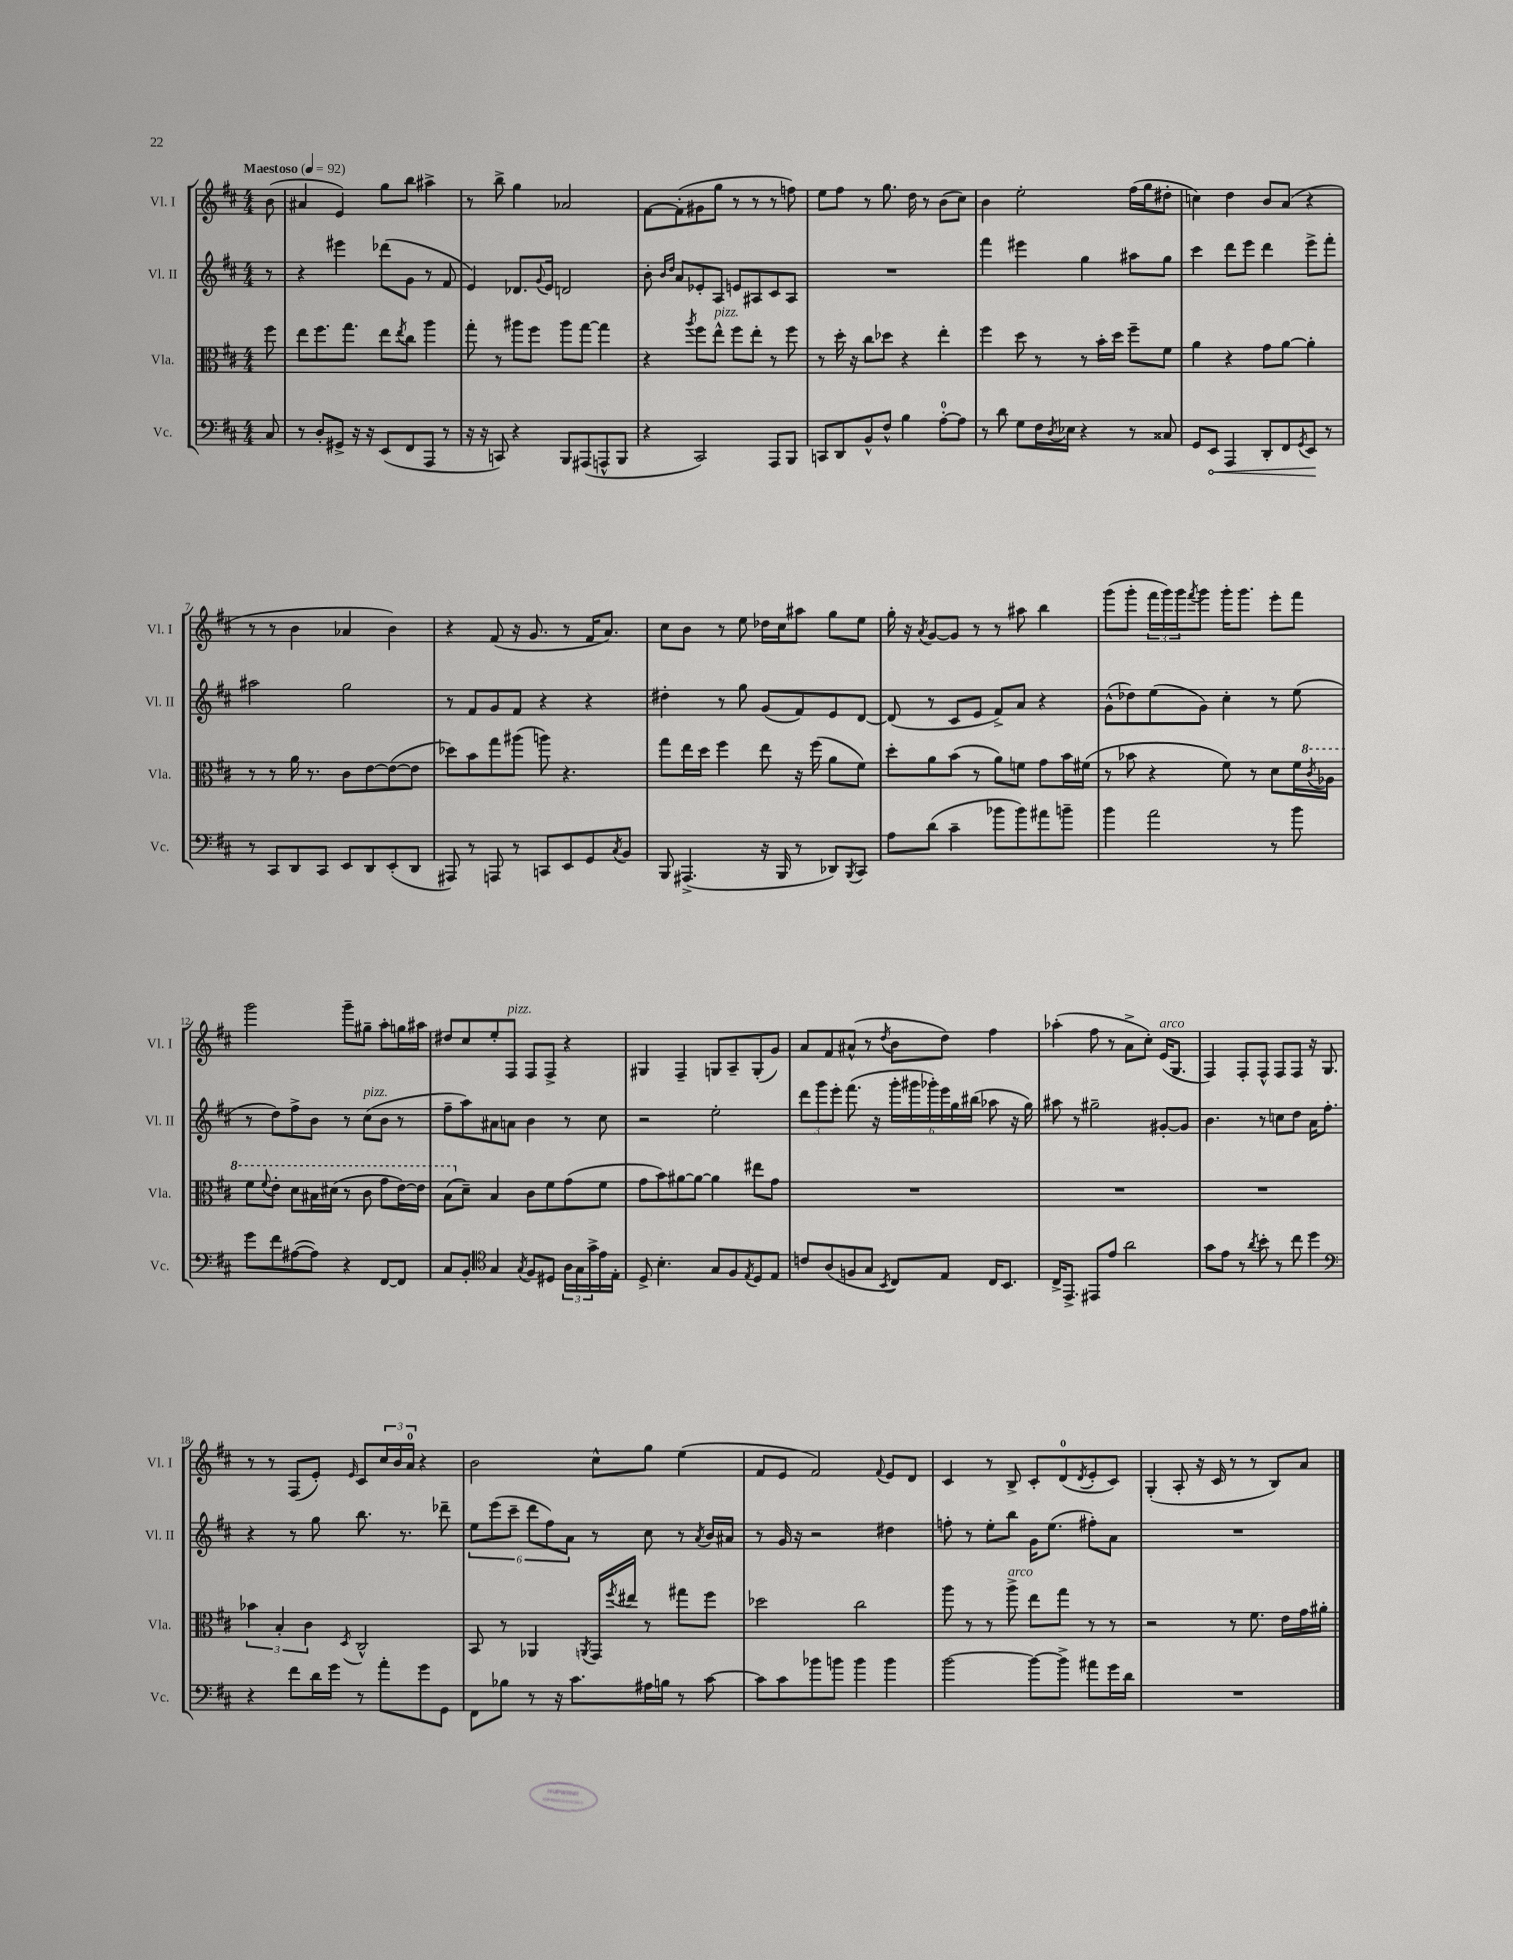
<<
\new StaffGroup <<
\new Staff = "s0" \with { instrumentName = "Vl. I" shortInstrumentName = "Vl. I" } {
    \clef treble \key d \major \numericTimeSignature \time 4/4 \partial 8 \tempo "Maestoso" 4 = 92
    b'8( |
    ais'4 e'4) g''8 b''8 ais''4-> |
    r8 b''8-> g''4 aes'2 |
    fis'8~ fis'8-.( gis'8 g''8 r8 r8 r8 f''8) |
    e''8 fis''8 r8 g''8. d''16 r8 b'8( cis''8) |
    b'4 e''2-. fis''16( g''16 dis''8-. |
    c''4) d''4 b'8 a'8( r4 |
    r8 r8 b'4 aes'4 b'4) |
    r4 fis'8( r16 g'8. r8 fis'16 a'8.) |
    cis''8 b'8 r8 e''8 des''16 cis''16 ais''8 g''8 e''8 |
    g''16-. r16 \acciaccatura { a'8 } g'8~ g'8 r8 r8 ais''8 b''4 |
    g'''8( g'''8-. \tuplet 3/2 { fis'''16 g'''16) g'''16 } \acciaccatura { fis'''8 } g'''8 g'''16-. g'''8. e'''8-. fis'''8 |
    g'''2 g'''8-- gis''8-- a''8-. g''16 ais''16 |
    dis''8 cis''8 e''8-. fis8^\markup { \italic "pizz." } fis8 fis8-> r4 |
    gis4 fis4-- g8 a8-- g8-.( g'8) |
    a'8 fis'8 ais'8-^( r8 \acciaccatura { d''8 } b'8 d''8) fis''4 |
    aes''4-.( fis''8 r8 a'8-> cis''8-.) e'16^\markup { \italic "arco" }( g8. |
    fis4) fis8-. fis8-^ fis8 fis8 r16 g8. |
    r8 r8 fis8( e'8-.) \grace { e'16 } cis'8 \tuplet 3/2 { cis''16 b'16 a'16-0 } r4 |
    b'2 cis''8-^ g''8 e''4( |
    fis'8 e'8 fis'2) \appoggiatura { fis'8 } e'8 d'8 |
    cis'4 r8 b8-> cis'8-. d'8-0( \acciaccatura { d'8 } e'8-. cis'8) |
    g4-.( a8-. r16 cis'16 r8 r8 b8) a'8 \bar "|." |
}
\new Staff = "s1" \with { instrumentName = "Vl. II" shortInstrumentName = "Vl. II" } {
    \clef treble \key d \major \numericTimeSignature \time 4/4 \partial 8
    r8 |
    r4 eis'''4 des'''8( g'8 r8 fis'8 |
    e'4) des'8. \appoggiatura { g'8 } e'16 d'2 |
    b'8-. \grace { b'16 d''16 } a'8 ees'8-. a8 e'8 ais8 cis'8 ais8 |
    R1 |
    fis'''4 eis'''4 g''4 ais''8 g''8 |
    cis'''4 d'''8 e'''8 d'''4 e'''8-> fis'''8-. |
    ais''2 g''2 |
    r8 fis'8 g'8 fis'8 r4 r4 |
    dis''4-. r8 g''8 g'8( fis'8) e'8 d'8~ |
    d'8( r8 cis'8 e'8 fis'8->) a'8 r4 |
    g'8-^( des''8) e''8( g'8) cis''4-. r8 e''8( |
    r8 d''8) fis''8-> b'8 r8 cis''8^\markup { \italic "pizz." }( b'8 r8 |
    fis''8-- a''8) ais'8 a'8 b'4 r8 cis''8 |
    r2 e''2-. |
    \tuplet 3/2 { d'''8 g'''8 e'''8-. } fis'''8.( r16 \tuplet 6/4 { g'''16-. gis'''16 ges'''16-.) e'''16 g''16 bis''16( } aes''8 r16 g''16) |
    ais''8 r8 gis''2-- gis'8~-. gis'8 |
    b'4. r8 c''8 d''8 a'16 fis''8.-. |
    r4 r8 g''8 b''8. r8. des'''8-- |
    \tuplet 6/4 { e''8 e'''8( cis'''8-- d'''8 fis''8) a'8 } r8 cis''8 r8 \acciaccatura { a'8 } b'16 ais'16 |
    r8 g'16 r16 r2 dis''4 |
    f''8-. r8 e''8-. b''8 g'16 e''8.( fis''8-.) a'8 |
    R1 \bar "|." |
}
\new Staff = "s2" \with { instrumentName = "Vla." shortInstrumentName = "Vla." } {
    \clef alto \key d \major \numericTimeSignature \time 4/4 \partial 8
    fis''8 |
    e''8 fis''8. g''8. e''8 \acciaccatura { e''8 } cis''8 a''4 |
    g''8-. r8 ais''8 fis''8 ais''8 g''8~ g''4 |
    r4 \acciaccatura { a''8 } fis''8 e''8-^^\markup { \italic "pizz." } fis''8 e''8-. r8 fis''8 |
    r8 d''16-. r16 cis''8 des''8 r4 e''4-. |
    fis''4 d''8 r8 r8 b'16-. d''16 fis''8-- fis'8 |
    a'4 r4 g'8 a'8~ a'4-. |
    r8 r8 a'16 r8. cis'8 e'8~ e'8~( e'8 |
    des''8) b'8 g''8 ais''8( a''8) r4. |
    g''8 e''16 d''16 fis''4 e''8 r16 fis''16( a'8 fis'8) |
    d''8-. a'8 b'8( r8 a'8) f'8 g'8 b'16 fis'16( |
    r8 bes'8 r4 fis'8) r8 d'8 fis'16 \ottava #1 \acciaccatura { cis''8 } aes'16 |
    fis''8 \appoggiatura { fis''8 } e''8-. d''8 bis'16 dis''16( r8 cis''8 g''8 e''16~) e''16 |
    b'8( \ottava #0 d'8--) b4 cis'8 fis'8 g'8( fis'8 |
    g'8 b'8) ais'8~ ais'8~ ais'4 eis''8 g'8 |
    R1 |
    R1 |
    R1 |
    \tuplet 3/2 { bes'4 b4-. cis'4 } \acciaccatura { d8 } cis2-^ |
    b,8 r8 aes,4 \acciaccatura { a,8 } g,16 \acciaccatura { fis''8 } eis''16 r8 gis''8 fis''8 |
    des''2 cis''2 |
    a''8 r8 r8 a''8->^\markup { \italic "arco" } e''8 g''8 r8 r8 |
    r2 r8 fis'8. e'16 g'16 ais'16-. \bar "|." |
}
\new Staff = "s3" \with { instrumentName = "Vc." shortInstrumentName = "Vc." } {
    \clef bass \key d \major \numericTimeSignature \time 4/4 \partial 8
    cis8 |
    r8 d8-. gis,8-> r16 r16 e,8( fis,8 a,,8 r8 |
    r16 r16 c,8) r4 b,,8 ais,,8( a,,8-^ b,,8 |
    r4 cis,2) a,,8 b,,8 |
    c,8 d,8 b,8-^ fis8-^ b4 a8-0~-. a8 |
    r8 d'8 g8 fis16 \acciaccatura { d8 } ees16 r4 r8 cisis8 |
    g,8 \once \override Hairpin.circled-tip = ##t e,8\< a,,4 d,8-. fis,8 \acciaccatura { g,8 } e,8\! r8 |
    r8 cis,8 d,8 cis,8 e,8 d,8 e,8-.( d,8 |
    ais,,8) r8 a,,8 r8 c,8 e,8 g,8 \acciaccatura { cis8 } b,8 |
    b,,8 ais,,4.->( r16 b,,16 r8 des,8) \acciaccatura { b,,8 } cis,8 |
    a8 d'8( cis'4-- bes'8 bes'8) ais'8 b'8-- |
    b'4 a'2 r8 b'8 |
    g'8 fis'8 ais8~( ais8) r4 fis,8~ fis,8 |
    cis8 b,8-. \clef tenor g4 \acciaccatura { g8 } fis8 dis8 \tuplet 3/2 { a16 g16 g'16-> } e'16 e16-. |
    d8-> b4.-. g8 fis8 \acciaccatura { e8 } d8 e8 |
    c'8 a8( f8 g8 \acciaccatura { b,8 } cis8) e8 cis16 b,8. |
    cis16-> e,8.-> eis,8 e'8 a'2 |
    g'8 e'8 r8 \acciaccatura { a'8 } b'8-. r8 cis''8 d''4 |
    \clef bass r4 fis'8 d'16 g'16 r8 a'8-. g'8 g,8 |
    fis,8 bes8 r8 r16 cis'8. ais16 b16 r8 cis'8~ |
    cis'8 cis'8 bes'8 b'8 b'4 b'4 |
    b'2~ b'8~ b'8-> ais'8 g'16 d'16 |
    R1 \bar "|." |
}
>>
>>
